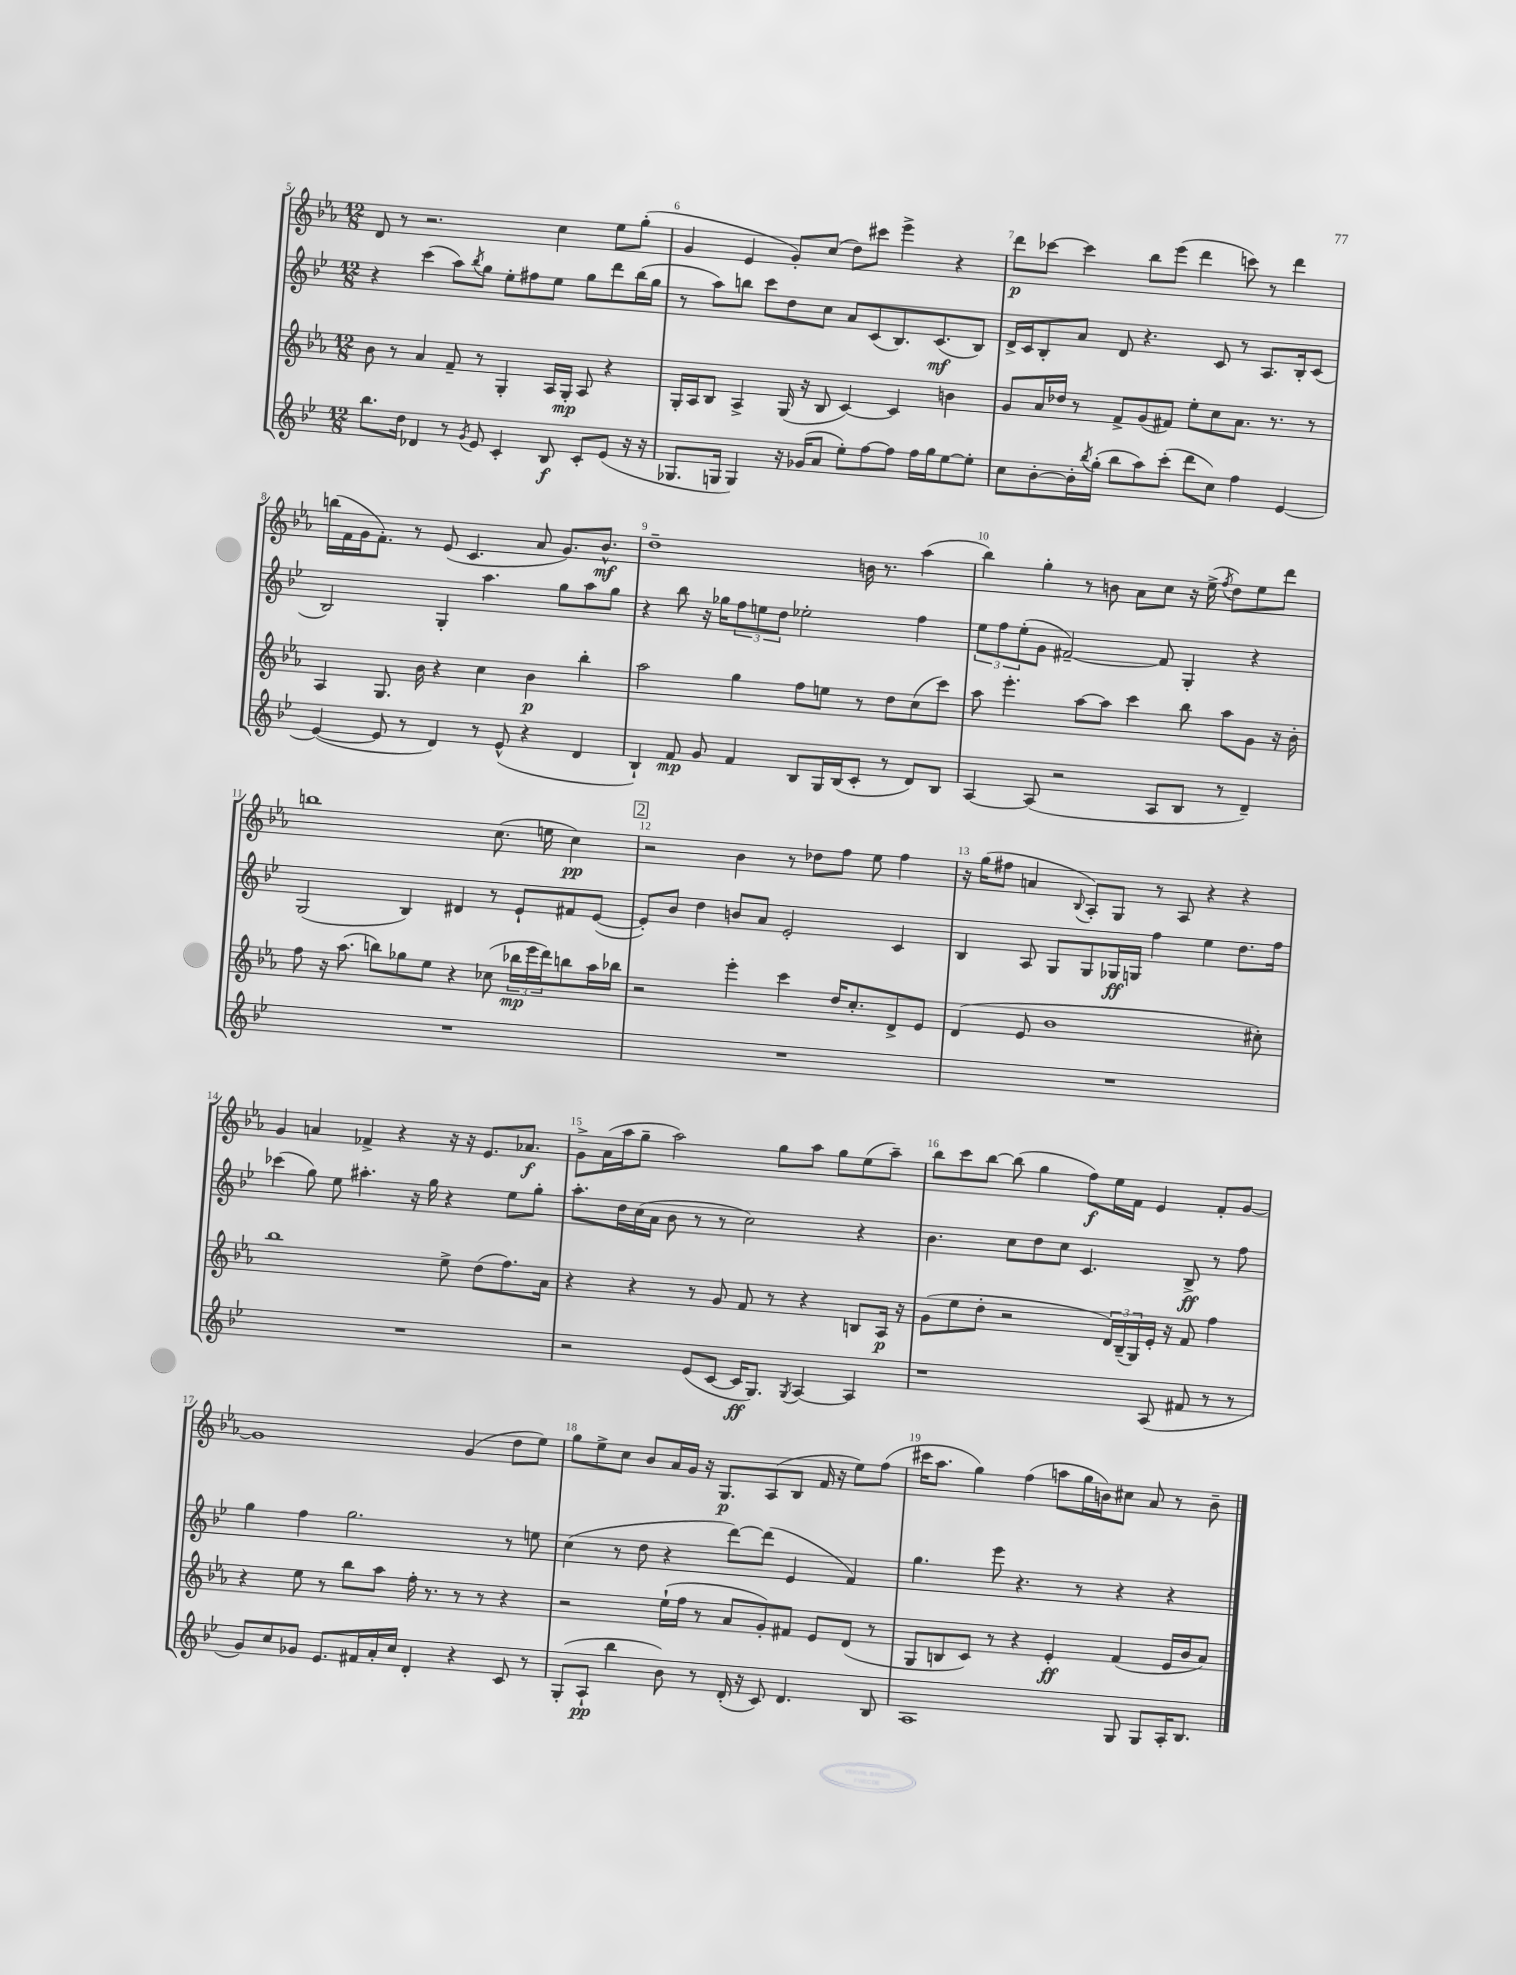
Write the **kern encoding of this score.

**kern	**dynam	**kern	**dynam	**kern	**dynam	**kern	**dynam
*part4	*part4	*part3	*part3	*part2	*part2	*part1	*part1
*staff4	*staff4	*staff3	*staff3	*staff2	*staff2	*staff1	*staff1
*clefG2	*	*clefG2	*	*clefG2	*	*clefG2	*
*k[b-e-]	*	*k[b-e-a-]	*	*k[b-e-]	*	*k[b-e-a-]	*
*M12/8	*	*M12/8	*	*M12/8	*	*M12/8	*
=5	=5	=5	=5	=5	=5	=5	=5
8.bb-\L	.	8b-\	.	4r	.	8d/	.
.	.	8r	.	.	.	8r	.
16dd\Jk	.	.	.	.	.	.	.
4d-X/	.	4a-/	.	(4ccc\	.	2.r	.
8r	.	8f~/	.	8aa\L)	.	.	.
8qg/	.	.	.	8qbb-/	.	.	.
8e-/	.	8r	.	8gg\J	.	.	.
4c'/	.	4G'/	.	8ee-'\L	.	.	.
.	.	.	.	8ff#X\	.	.	.
8B-/	f	16A-/LL	.	8ee-\J	.	4cc\	.
.	.	16G'/JJ	mp	.	.	.	.
8c'/L	.	8A-/	.	8gg\L	.	.	.
(8e-/J	.	4r	.	8ddd\	.	8ee-\L	.
16r	.	.	.	(16bb-\L	.	(8gg'\J	.
16r	.	.	.	16gg\JJ	.	.	.
=6	=6	=6	=6	=6	=6	=6	=6
8.G-X/L	.	16G'/LL	.	8r	.	4g/	.
.	.	16A-/J	.	.	.	.	.
.	.	8B-/J	.	8aa\L)	.	.	.
16Gn/Jk	.	.	.	.	.	.	.
4G/)	.	4A-^/	.	8bbn\J	.	4e-/	.
.	.	.	.	8ccc\L	.	.	.
16r	.	(16G/	.	8dd\	.	8g'/L)	.
(16g-X/KL	.	16r	.	.	.	.	.
8a/J	.	8B-/	.	8cc\J	.	(8cc/J	.
8ee-'\L)	.	[4c/)	.	8a/L	.	8dd\L)	.
[8ff\	.	.	.	(8c/	.	8ccc#X\J	.
8ff\J]	.	4c/]	.	8.B-/)	.	4eee-^\	.
16ff\LL	.	.	.	.	.	.	.
16gg\J	.	.	.	(8.c/	mf	.	.
[8ee-\	.	4bn\	.	.	.	4r	.
8ee-'\J]	.	.	.	8B-/J)	.	.	.
=7	=7	=7	=7	=7	=7	=7	=7
8cc\L	.	8g/L	.	16d^/LL	.	8ddd\L	p
.	.	.	.	16c/J	.	.	.
[8b-'\	.	16a-/L	.	8B-'/	.	[8ccc-X\J	.
.	.	16dd-X/JJ	.	.	.	.	.
16b-'\L]	.	8r	.	8a/J	.	4ccc-\]	.
8qbb-/	.	.	.	.	.	.	.
(16gg'\JJ	.	.	.	.	.	.	.
8bb-\L	.	8f^/L	.	8d/	.	.	.
8aa\)	.	(8g/	.	4.r	.	8bb-\L	.
(8ccc'\J	.	8f#X/J)	.	.	.	(8eee-\J	.
8ddd\L	.	8ee-'\L	.	.	.	4ddd\	.
8cc\J)	.	8cc\	.	8c/	.	.	.
4ff\	.	8.a-\J	.	8r	.	8cccn\)	.
.	.	.	.	8.A/L	.	8r	.
.	.	8.r	.	.	.	.	.
[4e-/	.	.	.	.	.	4ddd\	.
.	.	.	.	16B-'/k	.	.	.
.	.	8r	.	(8c/J	.	.	.
!!LO:LB:g=z
=8	=8	=8	=8	=8	=8	=8	=8
(4e-/_	.	4A-/	.	2B-/)	.	(16bbn\LL	.
.	.	.	.	.	.	16f\	.
.	.	.	.	.	.	16g\J	.
.	.	.	.	.	.	8.f'\J)	.
8e-/]	.	8.G/	.	.	.	.	.
8r	.	.	.	.	.	8r	.
.	.	16b-\	.	.	.	.	.
4d/)	.	4r	.	4G'/	.	(8e-/	.
.	.	.	.	.	.	4.c/	.
8r	.	4cc\	.	4.aa\	.	.	.
(8e-^^/	.	.	.	.	.	.	.
4r	.	4b-\	p	.	.	8a-/	.
.	.	.	.	8gg\L	.	8.g/L)	.
4d/	.	4bb-'\	.	8aa\	.	.	.
.	.	.	.	.	.	8.b-^^/J	mf
.	.	.	.	8gg\J	.	.	.
=9	=9	=9	=9	=9	=9	=9	=9
4B-`/)	.	2aa-\	.	4r	.	1dd~	.
8f/	mp	.	.	8bb-\	.	.	.
8g/	.	.	.	16r	.	.	.
.	.	.	.	16gg-X\KL	.	.	.
4f/	.	4gg\	.	12ff\	.	.	.
.	.	.	.	12een\	.	.	.
.	.	.	.	12dd\J	.	.	.
8B-/L	.	8ff\L	.	2ee-X'\	.	.	.
16G/L	.	8een\J	.	.	.	.	.
(16B-/J	.	.	.	.	.	.	.
8c'/J	.	8r	.	.	.	16bn\	.
.	.	.	.	.	.	8.r	.
8r	.	8dd\L	.	.	.	.	.
8d/L)	.	(8cc\	.	4ff\	.	(4aa-\	.
8B-/J	.	8ccc\J)	.	.	.	.	.
=10	=10	=10	=10	=10	=10	=10	=10
[4A/	.	8aa-\	.	12ee-\L	.	4bb-\)	.
.	.	.	.	12ff\	.	.	.
.	.	4.eee-'\	.	.	.	.	.
.	.	.	.	(12ee-'\	.	.	.
(8A/]	.	.	.	8g\J	.	4gg'\	.
2r	.	.	.	[2f#X~/)	.	.	.
.	.	[8aa-\L	.	.	.	8r	.
.	.	8aa-\J]	.	.	.	8bn\	.
.	.	4ccc\	.	.	.	8a-\L	.
8A/L	.	.	.	8f#/]	.	8cc\J	.
8B-/J	.	8bb-\	.	4G'/	.	16r	.
.	.	.	.	.	.	(16ee-^\	.
.	.	.	.	.	.	8qff/	.
8r	.	8aa-\L	.	.	.	8dd\L)	.
4d~/)	.	8g\J	.	4r	.	8ee-\	.
.	.	16r	.	.	.	8ddd\J	.
.	.	16b-'\	.	.	.	.	.
!!LO:LB:g=z
=11	=11	=11	=11	=11	=11	=11	=11
1.r	.	8ff\	.	(2G/	.	1bbn	.
.	.	16r	.	.	.	.	.
.	.	(8.aa-\	.	.	.	.	.
.	.	8bbn\L)	.	.	.	.	.
.	.	8gg-X\	.	4B-/)	.	.	.
.	.	8ee-\J	.	.	.	.	.
.	.	4r	.	4d#X/	.	.	.
.	.	(8cc-X\	.	8r	.	(8.cc\	.
.	.	24bb-X\LL	mp	8e-`/L	.	.	.
.	.	24eee-\	.	.	.	.	.
.	.	.	.	.	.	16een\	.
.	.	24ddd\J)	.	.	.	.	.
.	.	8bbn\	.	8f#X/	.	4cc\)	pp
.	.	16aa-\L	.	([8e-/J	.	.	.
.	.	16bb-X\JJ	.	.	.	.	.
!!LO:REH:place=s1:t=2
=12	=12	=12	=12	=12	=12	=12	=12
1.r	.	2r	.	8e-'/L])	.	2r	.
.	.	.	.	8b-/J	.	.	.
.	.	.	.	4dd\	.	.	.
.	.	4eee-'\	.	8bn/L	.	4b-\	.
.	.	.	.	8a/J	.	.	.
.	.	4ccc\	.	2e-'/	.	8r	.
.	.	.	.	.	.	8dd-X\L	.
.	.	16dd/KL	.	.	.	8ff\J	.
.	.	8.cc'/	.	.	.	.	.
.	.	.	.	.	.	8ee-\	.
.	.	8d^/	.	4c/	.	4ff\	.
.	.	8e-/J	.	.	.	.	.
=13	=13	=13	=13	=13	=13	=13	=13
1.r	.	(4d/	.	4B-/	.	16r	.
.	.	.	.	.	.	(16gg\KL	.
.	.	.	.	.	.	8ff#X\J	.
.	.	8e-/	.	8A/	.	4an/	.
.	.	1b-	.	8G/L	.	.	.
.	.	.	.	.	.	8qqB-/	.
.	.	.	.	8G/	.	8A-'/L)	.
.	.	.	.	16G-X/L	ff	8G/J	.
.	.	.	.	16Gn/JJ	.	.	.
.	.	.	.	4ff\	.	8r	.
.	.	.	.	.	.	8A-/	.
.	.	.	.	4ee-\	.	4r	.
.	.	.	.	8.dd\L	.	4r	.
.	.	8cc#X'\)	.	.	.	.	.
.	.	.	.	16ff\Jk	.	.	.
!!LO:LB:g=z
=14	=14	=14	=14	=14	=14	=14	=14
1.r	.	1bb-	.	(4ccc-X\	.	4g/	.
.	.	.	.	8gg\)	.	4an/	.
.	.	.	.	8ee-\	.	.	.
.	.	.	.	4.aa#X'\	.	4f-X^/	.
.	.	.	.	.	.	4r	.
.	.	.	.	16r	.	.	.
.	.	.	.	16gg\	.	.	.
.	.	8ee-^\	.	4r	.	16r	.
.	.	.	.	.	.	16r	.
.	.	(8dd\L	.	.	.	8.e-/L	.
.	.	8.ff\)	.	8ee-\L	.	.	.
.	.	.	.	.	.	8.a-X/J	f
.	.	.	.	8gg'\J	.	.	.
.	.	16a-\Jk	.	.	.	.	.
=15	=15	=15	=15	=15	=15	=15	=15
2r	.	4r	.	8.aa'\L	.	8g^\L	.
.	.	.	.	.	.	(16a-\L	.
.	.	.	.	16dd\L	.	16aa-\J	.
.	.	4r	.	(16cc\	.	8gg~\J	.
.	.	.	.	16a\JJ	.	.	.
.	.	.	.	8b-\	.	2aa-\)	.
(8e-/L	.	8r	.	8r	.	.	.
[8c/J	.	8g/	.	8r	.	.	.
16c/KL]	ff	8f/	.	2cc\)	.	.	.
8.G/J)	.	.	.	.	.	.	.
.	.	8r	.	.	.	8gg\L	.
8qG/	.	.	.	.	.	.	.
[4A/	.	4r	.	.	.	8aa-\J	.
.	.	.	.	.	.	8gg\L	.
4A/]	.	8Bn/L	.	4r	.	(8ee-\	.
.	.	16A-/Jk	p	.	.	8aa-~\J)	.
.	.	16r	.	.	.	.	.
=16	=16	=16	=16	=16	=16	=16	=16
1r	.	(8g\L	.	4.b-\	.	8bb-\L	.
.	.	8ee-\	.	.	.	8ccc\	.
.	.	8dd'\J	.	.	.	[8bb-\J	.
.	.	2r	.	8cc\L	.	(8bb-\]	.
.	.	.	.	8dd\	.	4gg\	.
.	.	.	.	8cc\J	.	.	.
.	.	.	.	4.c/	.	8ff\L)	f
.	.	24d/LL)	.	.	.	16ee-\L	.
.	.	(24B-~/	.	.	.	.	.
.	.	.	.	.	.	16f\JJ	.
.	.	24G/)	.	.	.	.	.
(8A/	.	16e-'/JJ	.	.	.	4e-/	.
.	.	16r	.	.	.	.	.
8f#X/	.	8f/	.	8B-^/	ff	.	.
8r	.	4ff\	.	8r	.	8f'/L	.
8r	.	.	.	8ff\	.	[8g/J	.
!!LO:LB:g=z
=17	=17	=17	=17	=17	=17	=17	=17
8g/L)	.	4r	.	4gg\	.	1g]	.
8cc/	.	.	.	.	.	.	.
8g-X/J	.	8ee-\	.	4ff\	.	.	.
8.e-/L	.	8r	.	.	.	.	.
.	.	8bb-\L	.	2.gg\	.	.	.
16f#X/L	.	.	.	.	.	.	.
16a'/	.	8aa-\J	.	.	.	.	.
16cc/JJ	.	.	.	.	.	.	.
4d'/	.	16ff'\	.	.	.	.	.
.	.	8.r	.	.	.	.	.
4r	.	8r	.	.	.	(4g/	.
.	.	8r	.	.	.	.	.
8c/	.	4r	.	8r	.	8dd\L	.
8r	.	.	.	8een\	.	8ee-\J)	.
=18	=18	=18	=18	=18	=18	=18	=18
(8G'/L	.	2r	.	(4cc\	.	8gg\L	.
8A`/J	pp	.	.	.	.	8ee-^\	.
4bb-\	.	.	.	8r	.	8cc\J	.
.	.	.	.	8dd\	.	8b-/L	.
8b-\)	.	(16ee-`\LL	.	4r	.	16a-/L	.
.	.	16ff\JJ	.	.	.	16g/JJ	.
8r	.	8r	.	.	.	16r	.
.	.	.	.	.	.	8.G/L	p
(16d'/	.	8a-/L	.	[8ddd\L)	.	.	.
16r	.	.	.	.	.	.	.
8c/)	.	8g'/)	.	(8ddd\J]	.	(8A-/	.
4.d/	.	8f#X/J	.	4e-/	.	8B-/J	.
.	.	8e-/L	.	.	.	16f/	.
.	.	.	.	.	.	16r	.
.	.	(8d/J	.	4f/)	.	8ee-\L)	.
8B-/	.	8r	.	.	.	(8ff\J	.
=19	=19	=19	=19	=19	=19	=19	=19
1A	.	8G/L	.	4.gg\	.	16ccc#X\KL	.
.	.	.	.	.	.	8.aa-\J	.
.	.	8Bn/	.	.	.	.	.
.	.	8c/J)	.	.	.	4gg\)	.
.	.	8r	.	8eee-\	.	.	.
.	.	4r	.	4.r	.	(4ff\	.
.	.	4e-'/	ff	.	.	8aan\L	.
.	.	.	.	8r	.	16gg\L	.
.	.	.	.	.	.	16bn\J)	.
8G/	.	(4f/	.	4r	.	8cc#X\J	.
8G/L	.	.	.	.	.	8a-/	.
16A'/K	.	16e-/LL	.	4r	.	8r	.
8.B-/J	.	16b-/J	.	.	.	.	.
.	.	8a-/J)	.	.	.	8b~\	.
==	==	==	==	==	==	==	==
*-	*-	*-	*-	*-	*-	*-	*-
